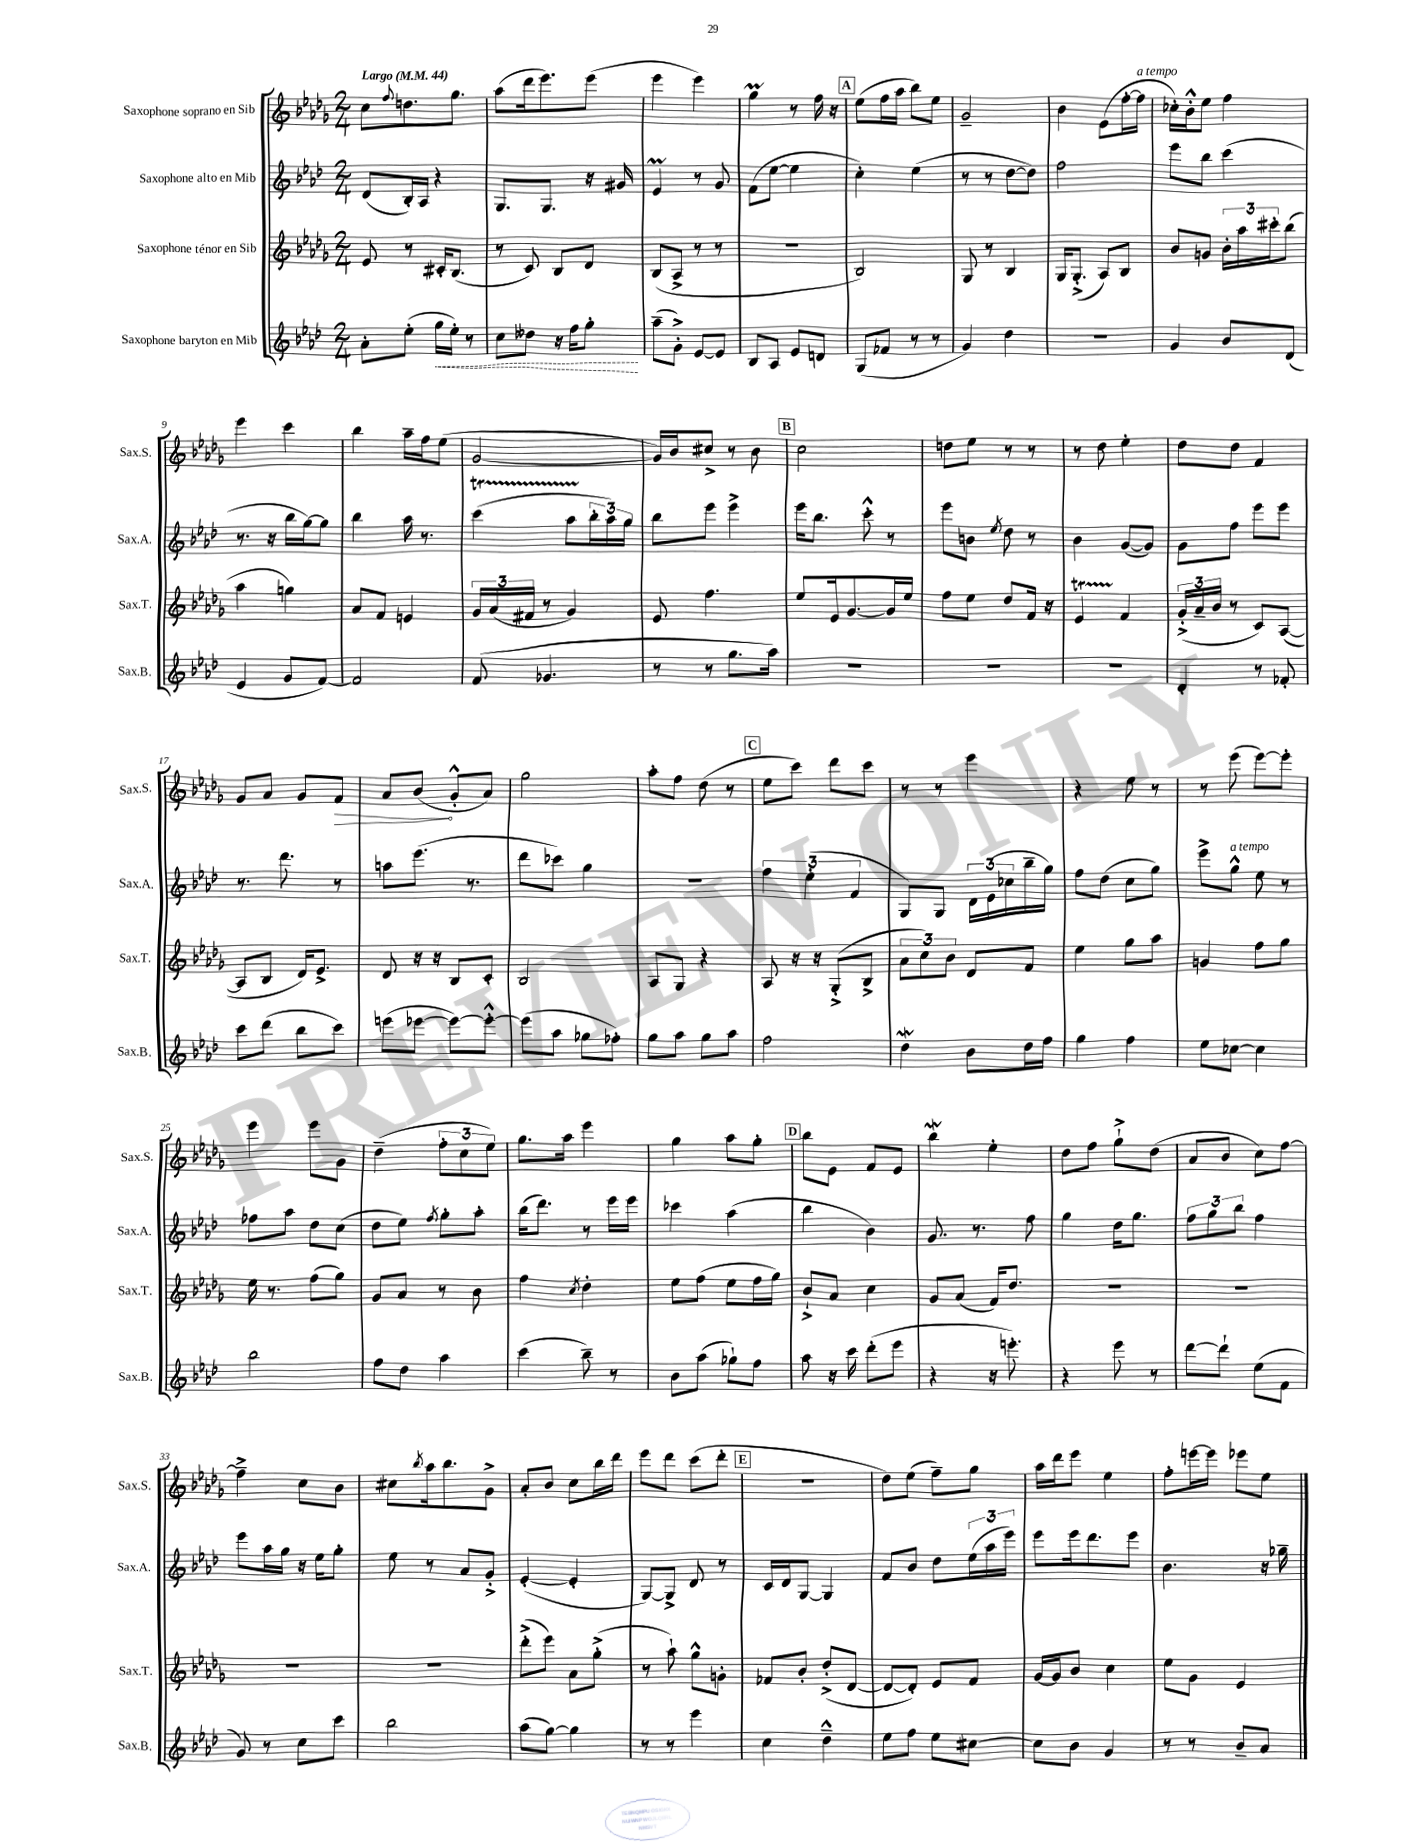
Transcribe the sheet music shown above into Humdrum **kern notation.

**kern	**kern	**kern	**kern
*staff4	*staff3	*staff2	*staff1
*clefG2	*clefG2	*clefG2	*clefG2
*k[b-e-a-d-]	*k[b-e-a-d-g-]	*k[b-e-a-d-]	*k[b-e-a-d-g-]
*M2/4	*M2/4	*M2/4	*M2/4
*MM44	*MM44	*MM44	*MM44
8a-'	8e-	(8d-	8cc
.	.	.	8qqff
(8ee-'	8r	16B-')	8.dd
.	.	16A-	.
16gg	16c#'	4r	.
16ee-')	(8.B-	.	8.gg-
8r	.	.	.
=	=	=	=
8cc	8r	8.G	(8aa-
8dd--	8c)	.	16ddd-
.	.	8.G	8.eee-)
16r	8B-	.	.
16ff	.	.	.
8gg'	8d-	16r	(8eee-
.	.	16g#	.
=	=	=	=
(8aa-~	(8B-	4e-	4eee-
8g'^)	8A-^	.	.
[8e-	8r	8r	4eee-)
8e-]	8r	8g	.
=	=	=	=
8B-	2r	(8f	4gg-
8A-	.	[8ee-	.
8e-	.	4ee-]	8r
8d	.	.	16ff
.	.	.	16r
=	=	=	=
(8G	2B-)	4cc')	(8ee-
8f-	.	.	16ff
.	.	.	16aa-
8r	.	(4ee-	8bb-)
8r	.	.	8ee-
=	=	=	=
4g)	8G-	8r	2g-~
.	8r	8r	.
4dd-	4B-	[8dd-	.
.	.	8dd-])	.
=	=	=	=
2r	16G-	2ff	4b-
.	(8.G-'^	.	.
.	8A-)	.	(8e-
.	8B-	.	[16ff'
.	.	.	16ff]
=	=	=	=
4g	8b-	8eee-	16cc-')
.	.	.	16b-'^^
.	8g	8bb-	8ee-
8b-	24b-'	(4ccc	4ff
.	24aa-	.	.
.	24ccc#'	.	.
(8d-	(8bb-	.	.
=	=	=	=
4e-	4aa-	8.r	4eee-
.	.	16r	.
8g	4gg)	16bb-	4ccc
.	.	[16gg)	.
[8f)	.	8gg]	.
=	=	=	=
2f]	8a-	4bb-	4bb-
.	8f	.	.
.	4e	16aa-	16aa-~
.	.	8.r	16ff
.	.	.	(8ee-
=	=	=	=
(8f	24g-	(4ccc	[2g-
.	(24a-	.	.
.	24f#	.	.
4.g-	8r	.	.
.	4g-)	8aa-	.
.	.	24bb-'	.
.	.	24aa-)	.
.	.	24gg	.
=	=	=	=
8r	8e-	8bb-	16g-])
.	.	.	16b-
8r	4.ff	8eee-	8cc#^
8.gg	.	4eee-^	8r
.	.	.	8b-
16aa-)	.	.	.
=	=	=	=
2r	8ee-	16eee-	2cc
.	.	8.bb-	.
.	16e-	.	.
.	[8.g-	.	.
.	.	8ccc'^^	.
.	16g-]	8r	.
.	16ee-	.	.
=	=	=	=
2r	8ff	8eee-	8dd
.	8ee-	8b	8ee-
.	.	8qee-	.
.	8dd-	8dd-	8r
.	16f	8r	8r
.	16r	.	.
=	=	=	=
2r	4e-	4b-	8r
.	.	.	8dd-
.	4f	([8g	4ee-'
.	.	8g])	.
=	=	=	=
4d-'	(24g-'^	8g	8dd-
.	24a-~	.	.
.	24b-	.	.
.	8r	8ff	8dd-
8r	8c)	8eee-	4f
8f-'	([8A-	8eee-	.
=	=	=	=
8ccc	8A-]	8.r	8g-
(8ddd-	8B-	.	8a-
.	.	8.ddd-	.
8bb-	16d-)	.	8g-
.	8.e-^	.	.
8ccc)	.	8r	8f
=	=	=	=
(8eee	8d-	8aa	8a-
[8eee-	16r	(8.eee-	(8b-
.	16r	.	.
8eee-_)	8B-	.	8g-'^^
.	.	8.r	.
8eee-'^^_	8c'	.	8a-)
=	=	=	=
(8eee-]	2B-	8ddd-	2gg-
8aa-	.	8ccc-)	.
8gg-	.	4gg	.
8ff-')	.	.	.
=	=	=	=
8gg	8A-	2r	8aa-'
8aa-	8G-	.	8ff
8gg	4r	.	(8dd-
8aa-	.	.	8r
=	=	=	=
2ff	8A-	6ff	8ee-
.	16r	.	8ccc)
.	.	(6ee-'	.
.	16r	.	.
.	(8G-'^	.	8ddd-
.	.	6f	.
.	8B-^	.	8ccc
=	=	=	=
4dd-	12a-	8G)	8r
.	12cc)	.	.
.	.	8G	8r
.	12b-	.	.
8b-	8d-	24d-	4eee-
.	.	(24e-	.
.	.	24cc-	.
16dd-	8f	16bb-~	.
16ff	.	16gg)	.
=	=	=	=
4gg	4ee-	8ff	4r
.	.	(8dd-	.
4ff	8gg-	8cc	8ee-
.	8aa-	8gg)	8r
=	=	=	=
8ee-	4g	8eee-^	8r
[8cc-	.	8gg^^	(8eee-
4cc-]	8ff	8ee-	[8eee-)
.	8gg-	8r	8eee-']
=	=	=	=
2bb-	16ee-	8ff-	4eee-
.	8.r	.	.
.	.	8aa-	.
.	(8ff	8dd-	8eee-
.	8gg-)	(8cc	8g-
=	=	=	=
8ff	8g-	8dd-	(4dd-~
8dd-	8a-	8ee-)	.
.	.	8qff	.
4aa-	8r	8gg'	12ff'
.	.	.	12cc
.	8b-	8aa-'	.
.	.	.	12ee-)
=	=	=	=
(4ccc	4ff	(16bb-	8.gg-
.	.	8.ddd-)	.
.	.	.	16aa-
.	8qcc	.	.
8bb-~)	4dd-'	8r	4eee-
8r	.	16eee-	.
.	.	16eee-	.
=	=	=	=
8b-	8ee-	4ccc-	4gg-
(8aa-	(8ff	.	.
8gg-`)	8ee-	(4aa-	8aa-
8ff	16ff	.	8gg-'
.	16gg-)	.	.
=	=	=	=
8aa-	8b-`^	4bb-	8bb-
16r	8a-	.	8e-
16ccc	.	.	.
(8ddd-'	4cc	4b-)	8f
8eee-	.	.	8e-
=	=	=	=
4r	8g-	8.g	4bb-
.	(8a-	.	.
.	.	8.r	.
16r	16f)	.	4ee-'
8.eee')	8.dd-	.	.
.	.	8ff	.
=	=	=	=
4r	2r	4gg	8dd-
.	.	.	8ff
8eee-	.	16dd-	8gg-`^
.	.	8.gg	.
8r	.	.	(8dd-
=	=	=	=
[8ddd-	2r	12ff	8a-
.	.	12gg	.
8ddd-`]	.	.	8b-
.	.	12bb-	.
(8ee-	.	4ff	8cc)
8f	.	.	[8ff
=	=	=	=
8g)	2r	8eee-	4ff~^]
8r	.	16aa-	.
.	.	16gg	.
8cc	.	16r	8cc
.	.	16ee-	.
8ccc	.	8gg'	8b-
=	=	=	=
2bb-	2r	8ee-	8cc#
.	.	.	8qbb-
.	.	8r	16aa-
.	.	.	8.bb-
.	.	8a-	.
.	.	8g'^	8g-^
=	=	=	=
(8aa-	(8ddd-'^	([4e-'	8a-'
[8gg)	8eee-)	.	8b-
4gg]	8a-	4e-']	8cc
.	(8gg-'^	.	16bb-
.	.	.	16ddd-
=	=	=	=
8r	8r	[8G)	8eee-
8r	8aa-`)	8G^]	8ddd-
4eee-	8gg-^^	8d-	(8ccc
.	8g'	8r	8ddd-'
=	=	=	=
4cc	8f-	16c	2r
.	.	16d-	.
.	8b-'	[8G	.
4dd-~^^	(8dd-'^	4G]	.
.	[8d-	.	.
=	=	=	=
8ee-	8d-_	8f	8dd-)
8ff	8d-'])	8b-	(8ee-
8ee-	8e-	8dd-	8ff~)
[8cc#	8f	(24ee-	8gg-
.	.	24aa-	.
.	.	24eee-)	.
=	=	=	=
8cc#]	[16g-	8eee-	16aa-
.	16g-]	.	16ddd-
8b-	8b-	16eee-	8eee-
.	.	8.ddd-	.
4g	4cc	.	4ee-
.	.	8eee-	.
=	=	=	=
8r	8ee-	4.b-	8ff'
8r	8g-	.	[16eee
.	.	.	16eee]
8b-~	4e-	.	8eee-
8a-	.	16r	8ee-
.	.	16gg-~	.
==	==	==	==
*-	*-	*-	*-
